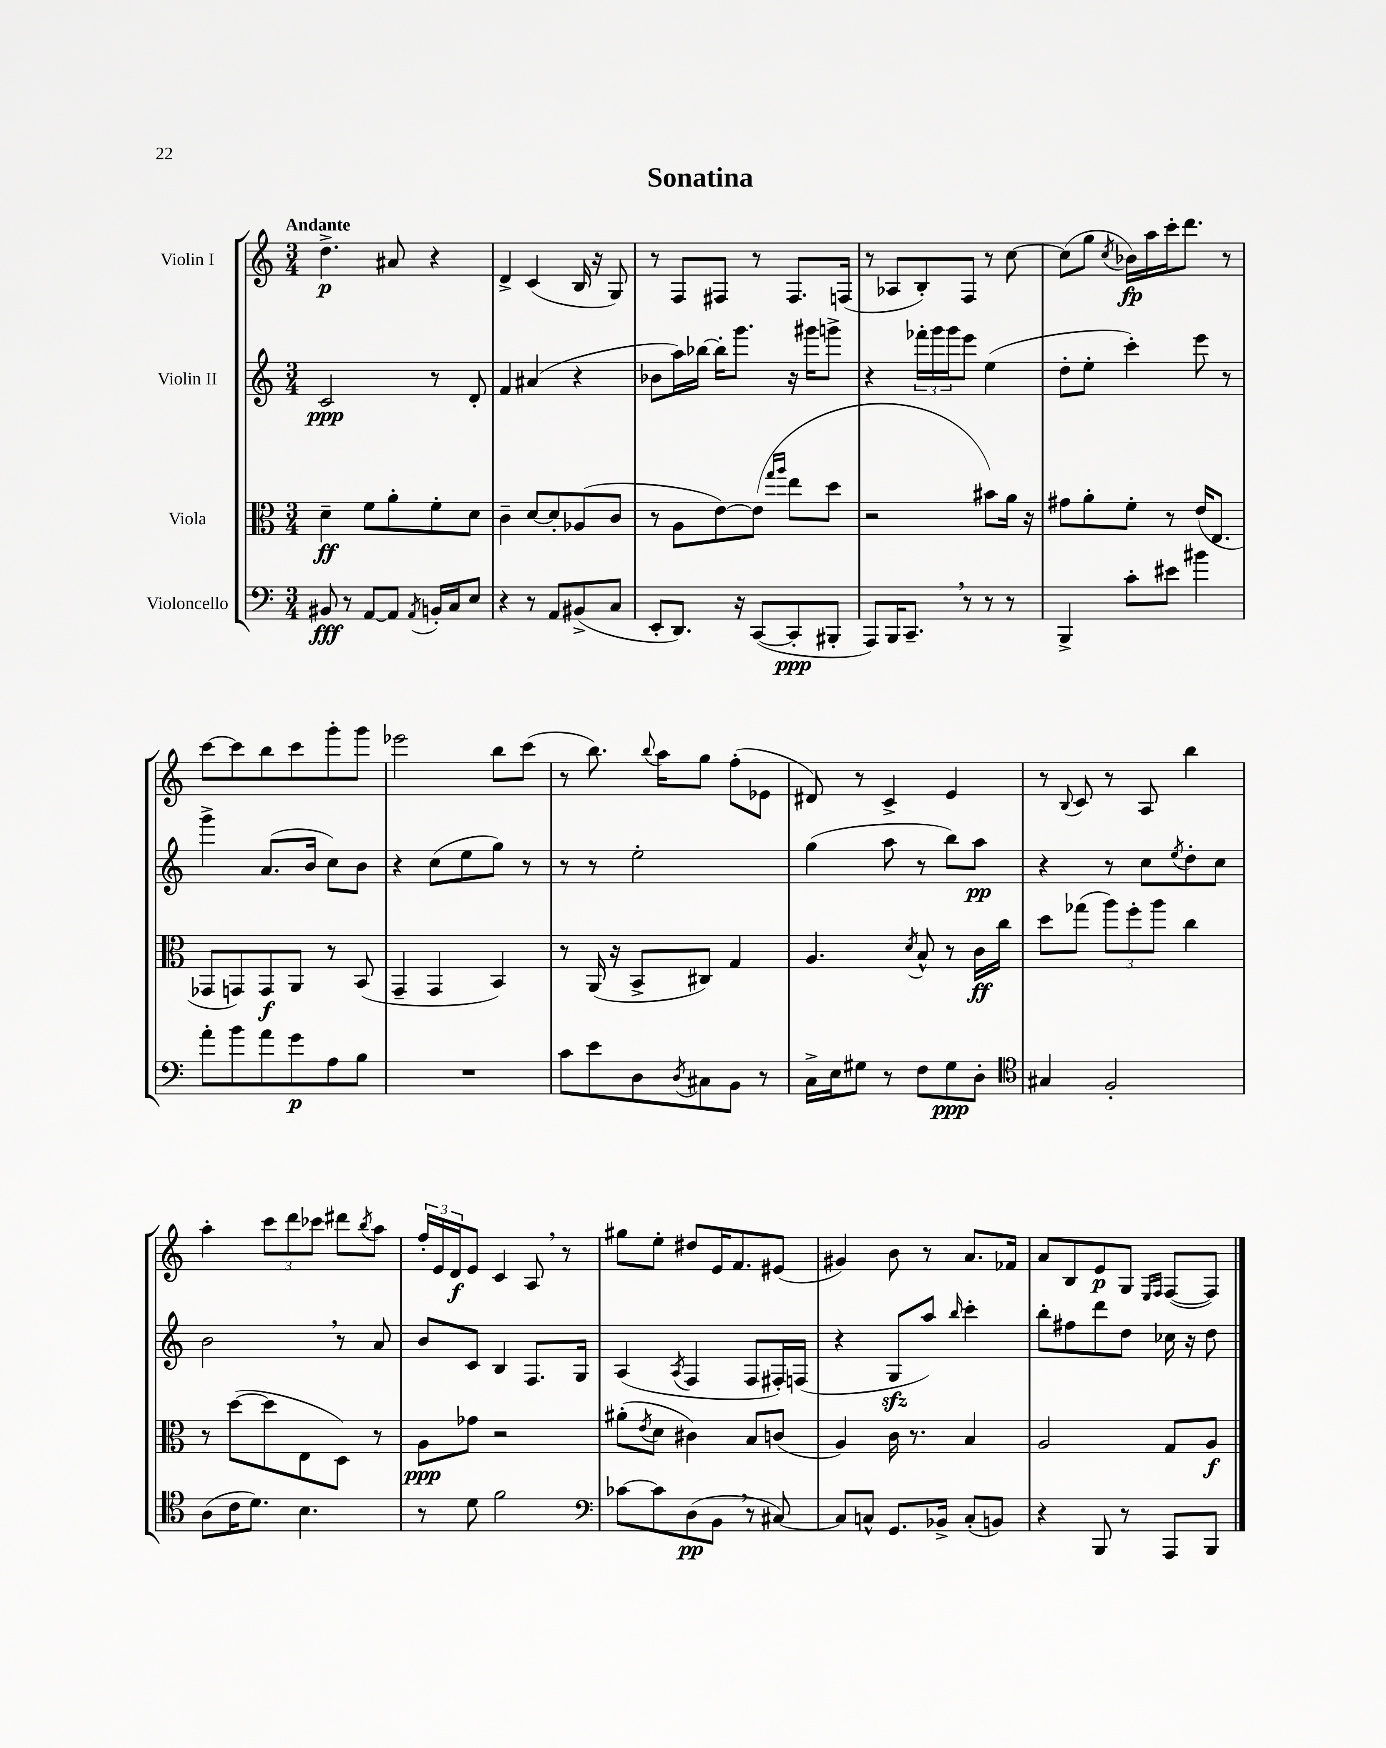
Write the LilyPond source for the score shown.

\header { title = "Sonatina" }
<<
\new StaffGroup <<
\new Staff = "s0" \with { instrumentName = "Violin I" } {
    \clef treble \key c \major \numericTimeSignature \time 3/4 \tempo "Andante"
    d''4.->\p ais'8 r4 |
    d'4-> c'4( b16 r16 g8) |
    r8 f8 fis8 r8 fis8. f16( |
    r8 aes8 b8-.) f8 r8 c''8~ |
    c''8( g''8 \acciaccatura { c''8 } bes'16\fp) a''16 c'''16-. d'''8. r8 |
    c'''8~ c'''8 b''8 c'''8 g'''8-. g'''8 |
    ees'''2 b''8 c'''8( |
    r8 b''8.) \appoggiatura { b''8 } a''16 g''8 f''8-.( ees'8 |
    dis'8) r8 c'4-> e'4 |
    r8 \appoggiatura { b8 } c'8 r8 a8 b''4 |
    a''4-. \tuplet 3/2 { c'''8 d'''8 ces'''8 } dis'''8 \acciaccatura { b''8 } a''8 |
    \tuplet 3/2 { f''16-. e'16 d'16\f } e'8 c'4 a8 \breathe r8 |
    gis''8 e''8-. dis''8 e'16 f'8. eis'8( |
    gis'4) b'8 r8 a'8. fes'16 |
    a'8 b8 e'8\p g8 \grace { e16 f16 } f8~( f8) \bar "|." |
}
\new Staff = "s1" \with { instrumentName = "Violin II" } {
    \clef treble \key c \major \numericTimeSignature \time 3/4
    c'2\ppp r8 d'8-. |
    f'4 ais'4( r4 |
    bes'8 a''16) bes''16~ bes''16-. g'''8. r16 gis'''16 g'''8-> |
    r4 \tuplet 3/2 { fes'''16-. g'''16 g'''16 } e'''8 e''4( |
    d''8-. e''8-. c'''4-.) e'''8 r8 |
    g'''4-> a'8.( b'16 c''8) b'8 |
    r4 c''8( e''8 g''8) r8 |
    r8 r8 e''2-. |
    g''4( a''8 r8 b''8) a''8\pp |
    r4 r8 c''8 \acciaccatura { e''8 } d''8-. c''8 |
    b'2 \breathe r8 a'8 |
    b'8 c'8 b4 f8. g16 |
    a4( \acciaccatura { a8 } f4 f8 fis16-.) f16( |
    r4 g8\sfz a''8) \grace { b''16 } c'''4-. |
    b''8-. fis''8 d'''8 d''8 ces''16 r16 d''8 \bar "|." |
}
\new Staff = "s2" \with { instrumentName = "Viola" } {
    \clef alto \key c \major \numericTimeSignature \time 3/4
    d'4--\ff f'8 a'8-. f'8-. d'8 |
    c'4-- d'8~ d'8-. aes8( c'8 |
    r8 a8 e'8~) e'8( \grace { g''16 a''16 } e''8 d''8 |
    r2 bis'8) a'16 r16 |
    gis'8 a'8-. f'8-. r8 e'16( e8. |
    ges,8 g,8) g,8\f a,8 r8 b,8( |
    g,4-- g,4 b,4) |
    r8 a,16( r16 b,8-> cis8) g4 |
    a4. \acciaccatura { d'8 } b8-^ r8 c'16\ff c''16 |
    d''8 ges''8( \tuplet 3/2 { a''8) f''8-. a''8 } c''4 |
    r8 d''8~( d''8 e8 d8) r8 |
    a8\ppp ges'8 r2 |
    ais'8-.( \acciaccatura { e'8 } d'8 cis'4) b8 c'8( |
    a4) c'16 r8. b4 |
    a2 g8 a8\f \bar "|." |
}
\new Staff = "s3" \with { instrumentName = "Violoncello" } {
    \clef bass \key c \major \numericTimeSignature \time 3/4
    bis,8\fff r8 a,8~ a,8 \acciaccatura { a,8 } b,16-. c16 e8 |
    r4 r8 a,8 bis,8->( c8 |
    e,8-. d,8.) r16 c,8~( c,8-.\ppp bis,,8-. |
    a,,8) b,,16 c,8.-- \breathe r8 r8 r8 |
    b,,4-> c'8-. eis'8 bis'4 |
    a'8-. b'8 a'8 g'8\p a8 b8 |
    R2. |
    c'8 e'8 d8 \acciaccatura { d8 } cis8 b,8 r8 |
    c16-> e16 gis8 r8 f8 gis8\ppp d8-. |
    \clef tenor gis4 f2-. |
    a8( c'16 d'8.) b4. |
    r8 d'8 f'2 |
    \clef bass ces'8~ ces'8 d8\pp( b,8 \breathe r8 cis8~) |
    cis8 c8-^ g,8. bes,16-> c8-.( b,8) |
    r4 b,,8 r8 a,,8 b,,8 \bar "|." |
}
>>
>>
\layout { \context { \Score \remove "Bar_number_engraver" } }
